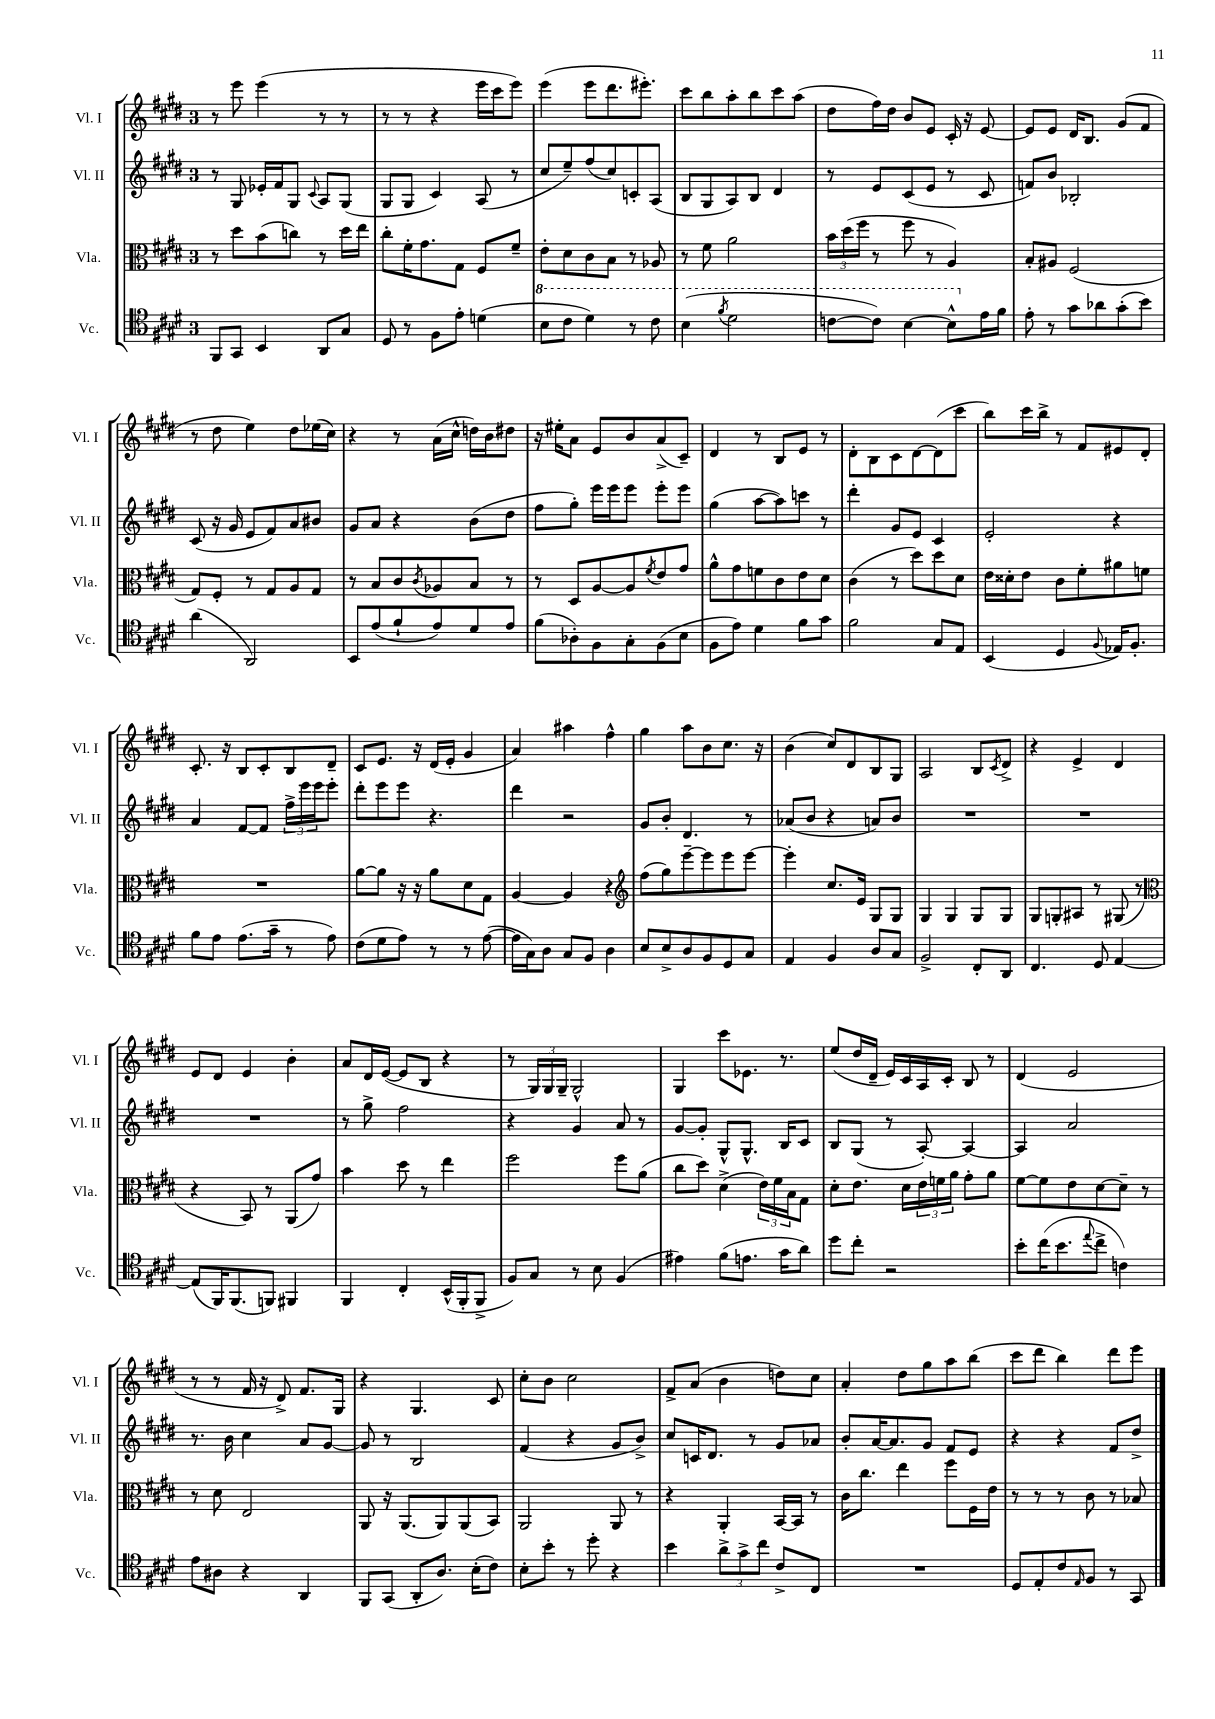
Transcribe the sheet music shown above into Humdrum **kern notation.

**kern	**kern	**kern	**kern
*staff4	*staff3	*staff2	*staff1
*clefC4	*clefC3	*clefG2	*clefG2
*k[f#c#g#d#]	*k[f#c#g#d#]	*k[f#c#g#d#]	*k[f#c#g#d#]
*M3/4	*M3/4	*M3/4	*M3/4
8FF#	8r	8r	8r
8GG#	8dd#	8G#	8eee
4BB	(8b	16e-'	(4eee
.	.	16f#	.
.	8cc)	8G#	.
.	.	8qqc#	.
8AA	8r	8A	8r
8G#	16dd#	(8G#	8r
.	16ee	.	.
=	=	=	=
8D#	8cc#'	8G#	8r
8r	16f#'	8G#	8r
.	8.g#	.	.
8F#	.	4c#)	4r
8e'	8G#	.	.
(4d	8F#	(8A	16eee
.	.	.	16ccc#
.	8f#~	8r	8eee)
=	=	=	=
8b	8e'	8cc#	(4eee
8cc#	8d#	8ee~)	.
4dd#)	8c#	(8ff#	8eee
.	8B	8cc#)	8.ddd#
8r	8r	8c'	.
.	.	.	8.eee#')
8cc#	8A-	(8A	.
=	=	=	=
(4b	8r	8B	8ccc#
.	8f#	8G#	8bb
8qff#	.	.	.
2dd#	2a	8A)	8aa'
.	.	8B	8bb
.	.	4d#	8ccc#
.	.	.	(8aa
=	=	=	=
[8cc	24b	8r	8dd#
.	(24dd#	.	.
.	24ff#	.	.
8cc])	8r	8e	16ff#)
.	.	.	16dd#
[4b	8ff#	(8c#	8b
.	8r	8e	8e
8b^^]	4A)	8r	16c#'
.	.	.	16r
16e	.	8c#	[8e
16f#	.	.	.
=	=	=	=
8e'	8B'	8f)	8e]
8r	8A#	8b	8e
8g#	(2F#	2B-'	16d#
.	.	.	8.B
8a-	.	.	.
(8g#'	.	.	(8g#
8b)	.	.	8f#
=	=	=	=
(4a	8G#)	(8c#	8r
.	8F#'	16r	8dd#
.	.	16g#	.
2AA)	8r	8e	4ee)
.	8G#	8f#)	.
.	8A	8a	8dd#
.	8G#	8b#	(16ee-
.	.	.	16cc#)
=	=	=	=
8BB	8r	8g#	4r
(8e	8B	8a	.
8f#`	8c#	4r	8r
.	8qc#	.	.
8e)	8A-	.	(16a
.	.	.	16cc#^^
8d#	8B	(8b	16dd)
.	.	.	16b
8e	8r	8dd#	8dd#
=	=	=	=
(8f#	8r	8ff#	16r
.	.	.	16ee#'
8A-')	8D#	8gg#')	8a
8F#	[8A	16eee	8e
.	.	16eee	.
8G#'	8A]	8eee	8b
.	8qf#	.	.
(8F#	8e	8eee'	(8a^
8B	8g#	8eee	8c#~)
=	=	=	=
8F#	8a^^	(4gg#	4d#
8e)	8g#	.	.
4d#	8f	[8aa	8r
.	8c#	8aa])	8B
8f#	8e	8ccc	8e
8g#	8d#	8r	8r
=	=	=	=
2f#	(4c#	4ddd#'	8d#'
.	.	.	8B
.	8r	8g#	8c#
.	8dd#)	8e	[8d#
8G#	8dd#	4c#	(8d#]
8E	8d#	.	8ccc#
=	=	=	=
(4BB	16e	2e'	8bb)
.	16d##'	.	.
.	8e	.	16ccc#
.	.	.	16bb^
4D#	8c#	.	8r
.	8f#'	.	8f#
8qqF#	.	.	.
16E-)	8a#	4r	8e#
8.F#'	.	.	.
.	8f	.	8d#'
=	=	=	=
8f#	2.r	4a	8.c#'
8e	.	.	.
.	.	.	16r
(8.e	.	[8f#	8B
.	.	8f#]	8c#'
16g#~	.	.	.
8r	.	24ff#^	8B
.	.	24eee	.
.	.	24eee	.
8e)	.	8eee'	8d#~
=	=	=	=
(8c#	[8a	8ddd#'	8c#
8d#	8a]	8eee	8.e
8e)	16r	8eee	.
.	16r	.	16r
8r	8a	4.r	(16d#
.	.	.	16e'
8r	8d#	.	4g#
([8e	8G#	.	.
=	=	=	=
16e]	[4A	4ddd#	4a)
16G#)	.	.	.
8A	.	.	.
8G#	4A]	2r	4aa#
8F#	.	.	.
4A	4r	.	4ff#^^
=	=	=	=
*	*clefG2	*	*
8B	(8ff#	8g#	4gg#
8B^	8gg#)	8b'	.
8A	[8eee~	4.d#	8aa
8F#	8eee]	.	8b
8D#	8eee	.	8.cc#
8G#	[8eee	8r	.
.	.	.	16r
=	=	=	=
4E	4eee']	(8a-	(4b
.	.	8b	.
4F#	8.cc#	4r	8cc#)
.	.	.	8d#
.	16e	.	.
8A	8G#	8a)	8B
8G#	8G#	8b	8G#
=	=	=	=
2F#^	4G#	2.r	2A
.	4G#	.	.
8C#'	8G#	.	8B
.	.	.	8qc#
8AA	8G#	.	8d#^
=	=	=	=
4.C#	8G#	2.r	4r
.	8G'	.	.
.	8A#	.	4e^
8D#	8r	.	.
[4E	(8G#	.	4d#
.	8r	.	.
=	=	=	=
*	*clefC3	*	*
(8E]	4r	2.r	8e
16FF#)	.	.	8d#
(8.FF#	.	.	.
.	8BB)	.	4e
8FF)	8r	.	.
4FF#	(8AA	.	4b'
.	8g#)	.	.
=	=	=	=
4FF#	4b	8r	8a
.	.	8gg#^	16d#
.	.	.	([16e
4C#'	8dd#	2ff#	8e]
.	8r	.	8B
(16BB^^	4ee	.	4r
16FF#'	.	.	.
8FF#^	.	.	.
=	=	=	=
8F#)	2ff#	4r	8r
8G#	.	.	24G#)
.	.	.	24G#
.	.	.	24G#~
8r	.	4g#	2G#^^
8B	.	.	.
(4F#	8ff#	8a	.
.	(8a	8r	.
=	=	=	=
4e#)	8cc#	[8g#	4G#
.	8dd#)	8g#']	.
(8f#	(4d#^	8G#^^	8ccc#
8.e	.	8.G#^^	8.e-
.	24e)	.	.
.	24f#	.	.
16g#	.	16B	8.r
.	24B	.	.
8a)	8G#	8c#	.
=	=	=	=
8dd#	8d#'	8B	(8ee
8cc#'	8.e	(8G#	16dd#
.	.	.	16d#~
2r	.	8r	16e)
.	16d#	.	16c#
.	24e	[8A')	16A
.	24f	.	.
.	.	.	16c#'
.	24a	.	.
.	8g#'	4A_	8B
.	8a	.	8r
=	=	=	=
8b'	[8f#	4A]	(4d#
(16cc#	8f#]	.	.
8.b	.	.	.
.	8e	2a	2e
8qqee	.	.	.
8cc#^	[8d#	.	.
4c)	8d#~]	.	.
.	8r	.	.
=	=	=	=
8e	8r	8.r	8r
8A#	8d#	.	8r
.	.	16b	.
4r	2E	4cc#	16f#
.	.	.	16r
.	.	.	8d#^)
4AA	.	8a	8.f#
.	.	[8g#	.
.	.	.	16G#
=	=	=	=
8FF#	8AA	8g#]	4r
(8GG#	16r	8r	.
.	(8.AA	.	.
8AA'	.	2B	4.G#
8.A)	8AA)	.	.
.	(8AA	.	.
(16B'	.	.	.
8c#)	8BB)	.	8c#
=	=	=	=
8B'	2AA	(4f#	8cc#'
8b'	.	.	8b
8r	.	4r	2cc#
8dd#'	.	.	.
4r	8AA	8g#	.
.	8r	8b^)	.
=	=	=	=
4b	4r	8cc#	8f#^
.	.	16c	(8a
.	.	8.d#	.
12a^	4AA'	.	4b
12g#^	.	.	.
.	.	8r	.
12cc#	.	.	.
8c#^	[16BB	8g#	8dd)
.	16BB]	.	.
8C#	8r	8a-	8cc#
=	=	=	=
2.r	16c#	8b'	4a'
.	8.cc#	.	.
.	.	[16a	.
.	.	8.a]	.
.	4ee	.	8dd#
.	.	8g#	8gg#
.	8ff#	8f#	8aa
.	16F#	8e	(8bb
.	16e	.	.
=	=	=	=
8D#	8r	4r	8ccc#
8E'	8r	.	8ddd#
8c#	8r	4r	4bb)
16qqE	.	.	.
8F#	8c#	.	.
8r	8r	8f#	8ddd#
8GG#	8B-	8dd#^	8eee
==	==	==	==
*-	*-	*-	*-
